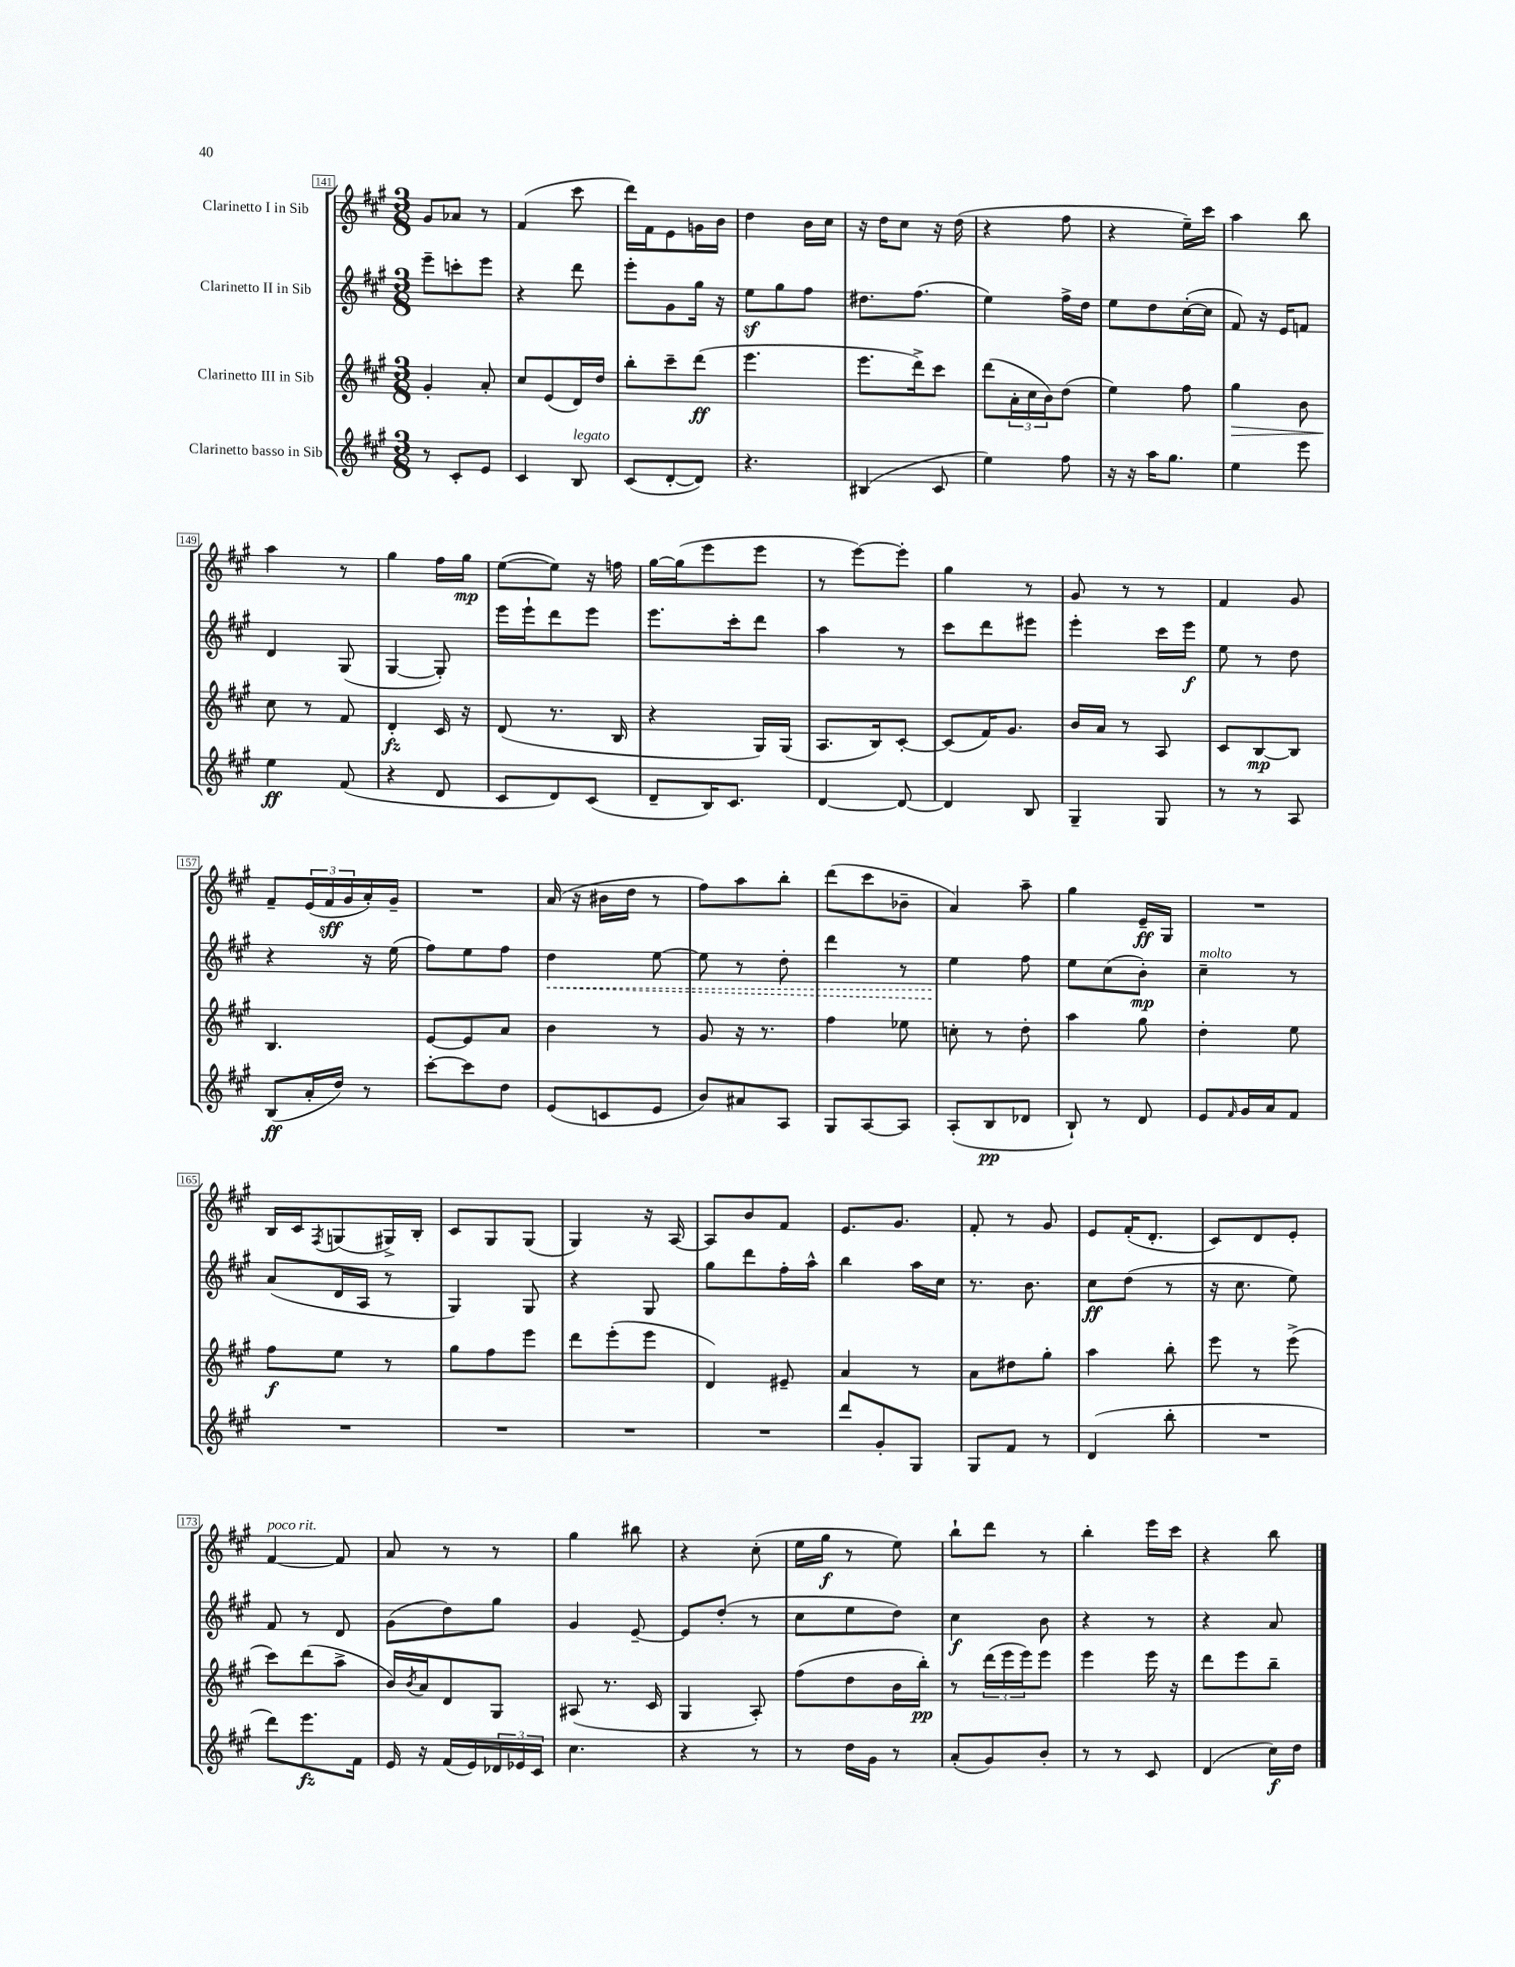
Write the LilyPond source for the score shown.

<<
\new StaffGroup <<
\new Staff = "s0" \with { instrumentName = "Clarinetto I in Sib" } {
    \clef treble \key a \major \numericTimeSignature \time 3/8
    gis'8 aes'8 r8 |
    fis'4( cis'''8 |
    d'''16) fis'16 e'8 g'16 b'16 |
    d''4 b'16 cis''16 |
    r16 d''16 cis''8 r16 d''16( |
    r4 fis''8 |
    r4 e''16--) cis'''16 |
    a''4 b''8 |
    a''4 r8 |
    gis''4 fis''16 gis''16\mp |
    e''8~( e''8) r16 f''16 |
    gis''16~ gis''16( e'''8 e'''8 |
    r8 e'''8~) e'''8-. |
    gis''4 r8 |
    gis'8 r8 r8 |
    fis'4 gis'8 |
    fis'8-- \tuplet 3/2 { e'16( fis'16\sff gis'16 } a'16-.) gis'16-- |
    R4. |
    a'16( r16 bis'16 d''16 r8 |
    fis''8) a''8 b''8-. |
    d'''8( cis'''8 bes'8-- |
    a'4) a''8-- |
    gis''4 e'16--\ff gis16 |
    R4. |
    b16 cis'16 \acciaccatura { fis8 } g8( gis16->) b16-. |
    cis'8 gis8 gis8( |
    gis4) r16 a16~ |
    a8 b'8 fis'8 |
    e'8. gis'8. |
    fis'8-. r8 gis'8 |
    e'8 fis'16-.( d'8.-. |
    cis'8) d'8 e'8-. |
    fis'4~^\markup { \italic "poco rit." } fis'8 |
    a'8 r8 r8 |
    gis''4 bis''8 |
    r4 cis''8-.( |
    e''16 gis''16\f r8 e''8) |
    b''8-! d'''8 r8 |
    b''4-. e'''16 cis'''16 |
    r4 b''8 \bar "|." |
}
\new Staff = "s1" \with { instrumentName = "Clarinetto II in Sib" } {
    \clef treble \key a \major \numericTimeSignature \time 3/8
    e'''8-- c'''8-. e'''8 |
    r4 d'''8 |
    e'''8-. gis'8 gis''16 r16 |
    e''8\sf gis''8 fis''8 |
    dis''8. fis''8.( |
    e''4) fis''16-> d''16 |
    e''8 d''8 cis''16~-.( cis''16 |
    fis'8) r16 e'16 f'8 |
    d'4 gis8( |
    gis4~ gis8-.) |
    e'''16 e'''16-! d'''8 e'''8 |
    e'''8. cis'''16-. d'''8 |
    a''4 r8 |
    cis'''8 d'''8 eis'''8 |
    e'''4-. cis'''16 e'''16\f |
    e''8 r8 d''8 |
    r4 r16 e''16( |
    fis''8) e''8 fis''8 |
    \once \override Hairpin.style = #'dashed-line d''4\< e''8~ |
    e''8 r8 d''8-. |
    d'''4 r8 |
    e''4\! fis''8 |
    e''8 cis''8( b'8-.\mp) |
    cis''4--^\markup { \italic "molto" } r8 |
    a'8( d'16 a16 r8 |
    gis4) gis8 |
    r4 gis8 |
    gis''8 d'''8 fis''16-. a''16-^ |
    b''4 a''16 cis''16 |
    r8. b'8. |
    cis''8\ff d''8( r8 |
    r16 cis''8. e''8) |
    fis'8 r8 d'8 |
    gis'8( d''8) gis''8 |
    gis'4 e'8~-- |
    e'8 d''8-.( r8 |
    cis''8 e''8 d''8) |
    cis''4\f b'8 |
    r4 r8 |
    r4 a'8 \bar "|." |
}
\new Staff = "s2" \with { instrumentName = "Clarinetto III in Sib" } {
    \clef treble \key a \major \numericTimeSignature \time 3/8
    gis'4-. a'8-. |
    cis''8 e'8( d'16) d''16 |
    b''8-. cis'''8-- d'''8\ff( |
    e'''4. |
    e'''8. d'''16->) cis'''8 |
    d'''8( \tuplet 3/2 { a'16-. cis''16 b'16) } d''8( |
    e''4) fis''8 |
    gis''4\> b'8 |
    cis''8\! r8 fis'8 |
    d'4-.\fz cis'16 r16 |
    d'8( r8. b16 |
    r4 gis16) gis16( |
    a8. b16) cis'8~-. |
    cis'8( fis'16) gis'8. |
    b'16 a'16 r8 a8 |
    cis'8 b8~\mp b8 |
    b4. |
    e'8~ e'8 a'8 |
    b'4 r8 |
    gis'8 r16 r8. |
    fis''4 ees''8 |
    c''8-. r8 d''8-. |
    a''4 gis''8 |
    d''4-. e''8 |
    fis''8\f e''8 r8 |
    gis''8 fis''8 e'''8 |
    d'''8 e'''8-.( e'''8 |
    d'4) eis'8-- |
    a'4 r8 |
    a'8 dis''8 gis''8-. |
    a''4 b''8-. |
    e'''8 r8 e'''8->( |
    cis'''8) d'''8( a''8-> |
    b'16) \acciaccatura { b'8 } a'16 d'8 gis8 |
    ais8( r8. cis'16 |
    gis4 a8-.) |
    fis''8( d''8 b'16 b''16-.\pp) |
    r8 \tuplet 3/2 { d'''16( e'''16 e'''16) } e'''8 |
    e'''4 e'''16 r16 |
    d'''8 e'''8 b''8-- \bar "|." |
}
\new Staff = "s3" \with { instrumentName = "Clarinetto basso in Sib" } {
    \clef treble \key a \major \numericTimeSignature \time 3/8
    r8 cis'8-. e'8 |
    cis'4 b8^\markup { \italic "legato" } |
    cis'8( d'8~-. d'8) |
    r4. |
    bis4( cis'8 |
    e''4) fis''8 |
    r16 r16 a''16 gis''8. |
    e''4 e'''8 |
    e''4\ff fis'8( |
    r4 d'8 |
    cis'8 d'8) cis'8( |
    d'8-- b16) cis'8. |
    d'4~ d'8~ |
    d'4 b8 |
    gis4-- gis8 |
    r8 r8 a8 |
    b8\ff( a'16-. d''16) r8 |
    cis'''8~-. cis'''8 d''8 |
    e'8( c'8 e'8 |
    b'8) ais'8 a8 |
    gis8 a8~ a8 |
    a8-.( b8\pp des'8 |
    b8-!) r8 d'8 |
    e'8 \grace { fis'16 } gis'16 a'16 fis'8 |
    R4. |
    R4. |
    R4. |
    R4. |
    d'''8 gis'8-. gis8 |
    gis8 fis'8 r8 |
    d'4( b''8-. |
    R4. |
    d'''8) e'''8.\fz fis'16 |
    e'16 r16 fis'16( e'16) \tuplet 3/2 { des'16 ees'16 cis'16 } |
    cis''4. |
    r4 r8 |
    r8 d''16 gis'16 r8 |
    a'8-.( gis'8) b'8-. |
    r8 r8 cis'8 |
    d'4( cis''16\f) d''16 \bar "|." |
}
>>
>>
\layout { \context { \Score currentBarNumber = #141 \override BarNumber.stencil = #(make-stencil-boxer 0.1 0.3 ly:text-interface::print) } }
